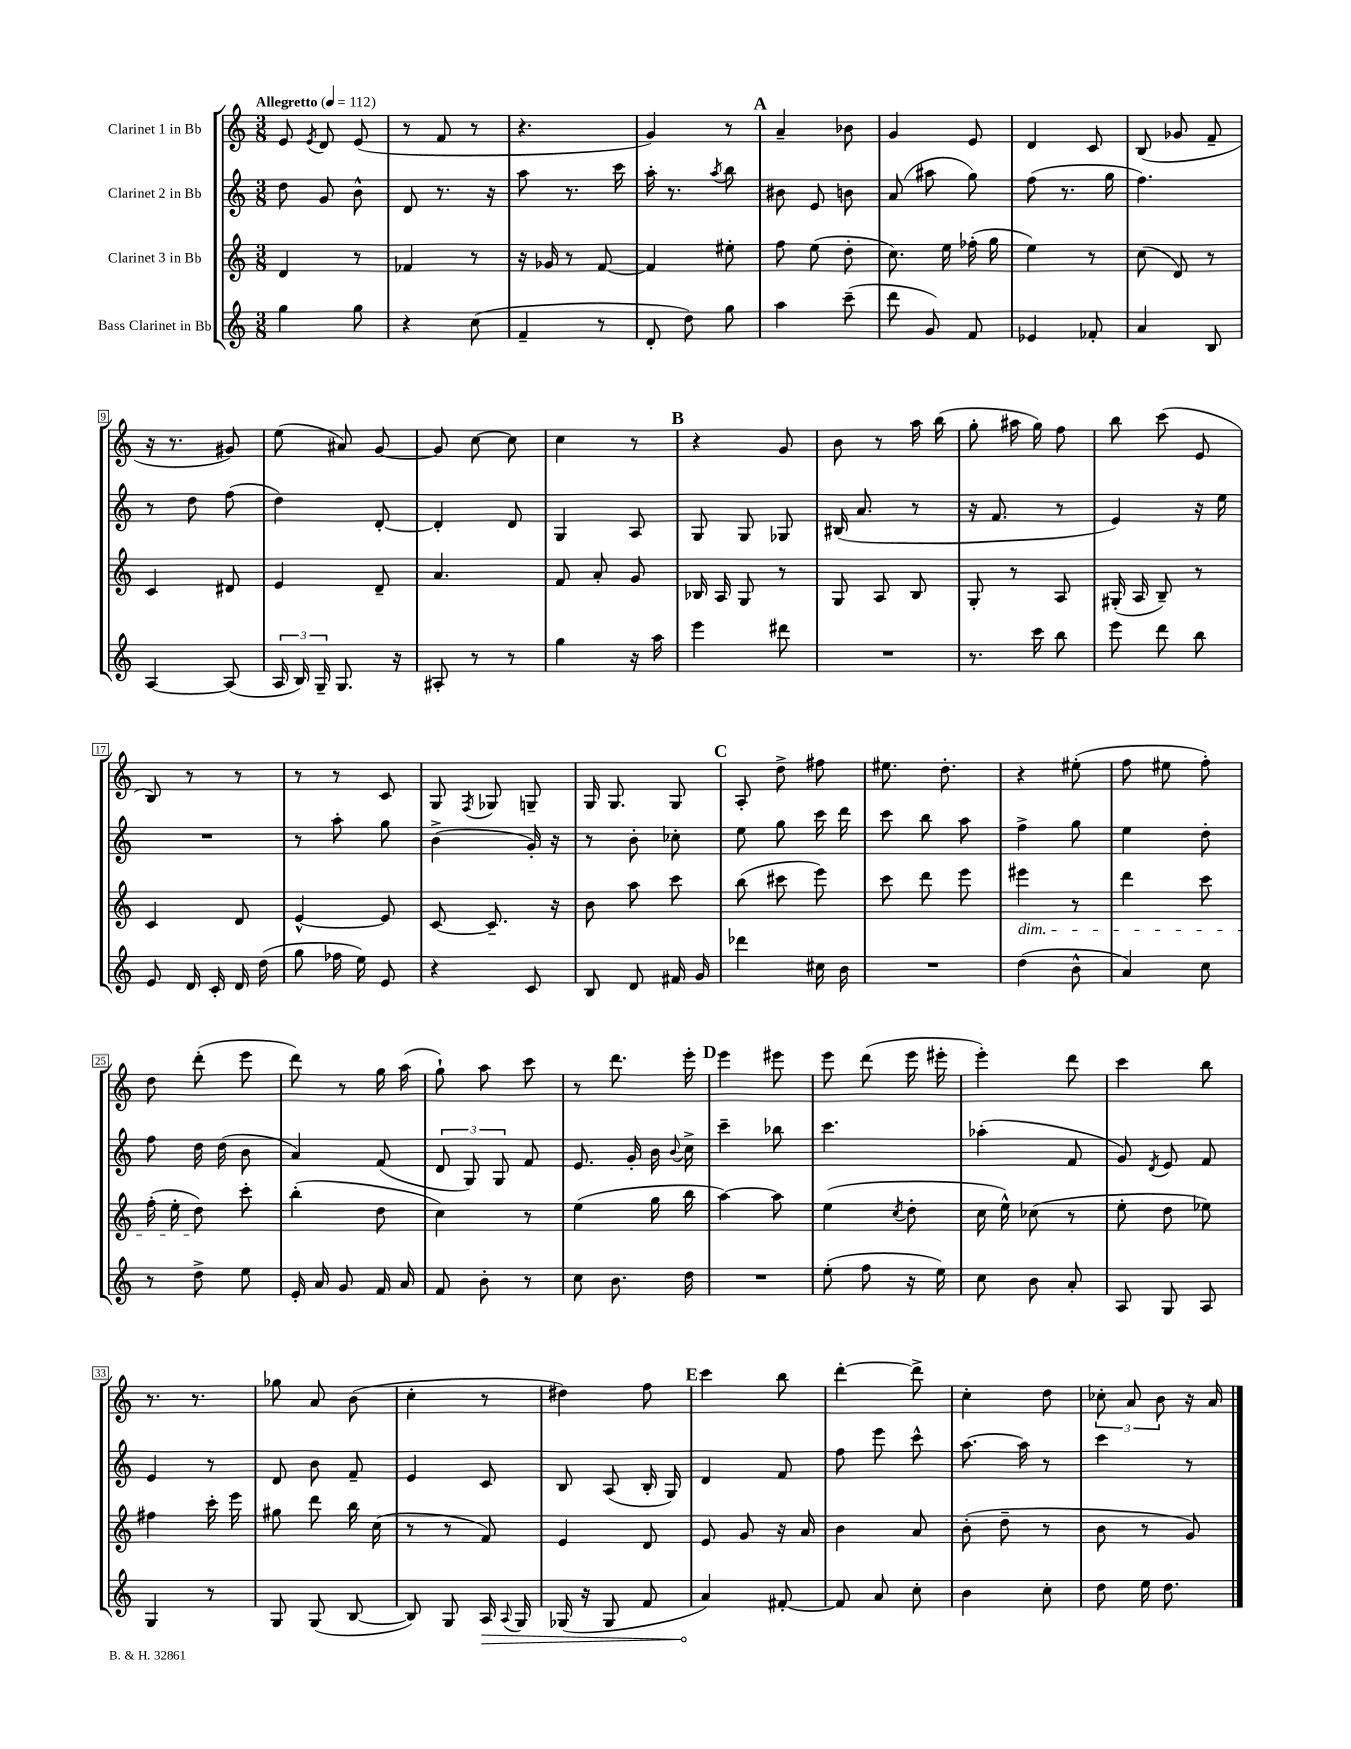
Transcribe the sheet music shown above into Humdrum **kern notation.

**kern	**dynam	**kern	**kern	**kern
*part4	*part4	*part3	*part2	*part1
*staff4	*staff4	*staff3	*staff2	*staff1
*I"Bass Clarinet in Bb	*	*I"Clarinet 3 in Bb	*I"Clarinet 2 in Bb	*I"Clarinet 1 in Bb
*clefG2	*	*clefG2	*clefG2	*clefG2
*k[]	*	*k[]	*k[]	*k[]
*M3/8	*	*M3/8	*M3/8	*M3/8
*MM112	*	*MM112	*MM112	*MM112
=1	=1	=1	=1	=1
!	!	!	!	!LO:TX:a:B:t=Allegretto
4gg\	.	4d/	8dd\	8e/
.	.	.	.	8qe/
.	.	.	8g/	8d/
8gg\	.	8r	8b^^\	(8e/
=2	=2	=2	=2	=2
4r	.	4f-X/	8d/	8r
.	.	.	8.r	8f/
(8cc\	.	8r	.	8r
.	.	.	16r	.
=3	=3	=3	=3	=3
4f~/	.	16r	8aa\	4.r
.	.	16g-X/	.	.
.	.	8r	8.r	.
8r	.	[8f/	.	.
.	.	.	16ccc\	.
=4	=4	=4	=4	=4
8d'/	.	4f/]	16aa'\	4g/)
.	.	.	8.r	.
8dd\)	.	.	.	.
.	.	.	8qaa/	.
8gg\	.	8ee#X'\	8bb\	8r
!!LO:REH:place=s1:t=A
=5	=5	=5	=5	=5
4aa\	.	8ff\	8b#X\	4a~/
.	.	(8ee\	8e/	.
(8ccc~\	.	8dd'\	8bn\	8b-X\
=6	=6	=6	=6	=6
8ddd\	.	8.cc\)	(8a/	4g/
8g/)	.	.	8aa#X\	.
.	.	16ee\	.	.
8f/	.	(16ff-X'\	8gg\)	8e/
.	.	16gg\	.	.
=7	=7	=7	=7	=7
4e-X/	.	4ee\)	(8ff\	4d/
.	.	.	8.r	.
8f-X'/	.	8r	.	8c/
.	.	.	16gg\	.
=8	=8	=8	=8	=8
4a/	.	(8cc\	4.ff\)	(8B/
.	.	8d/)	.	8g-X/
8B/	.	8r	.	8f~/
!!LO:LB:g=z
=9	=9	=9	=9	=9
[4A/	.	4c/	8r	16r
.	.	.	.	8.r
.	.	.	8dd\	.
(8A/]	.	8d#X/	(8ff\	8g#X/)
=10	=10	=10	=10	=10
24A/	.	4e/	4dd\)	(8ee\
24B/)	.	.	.	.
24G~/	.	.	.	.
8.G/	.	.	.	8a#X/)
.	.	8d~/	[8d'/	[8g/
16r	.	.	.	.
=11	=11	=11	=11	=11
8A#X'/	.	4.a/	4d'/]	8g/]
8r	.	.	.	[8cc\
8r	.	.	8d/	8cc\]
=12	=12	=12	=12	=12
4gg\	.	8f/	4G/	4cc\
.	.	8a'/	.	.
16r	.	8g/	8A/	8r
16aa\	.	.	.	.
!!LO:REH:place=s1:t=B
=13	=13	=13	=13	=13
4eee\	.	16B-X/	8G/	4r
.	.	16A/	.	.
.	.	8G/	8G/	.
8ddd#X\	.	8r	8G-X/	8g/
=14	=14	=14	=14	=14
4.r	.	8G/	(16B#X/	8b\
.	.	.	8.a/	.
.	.	8A/	.	8r
.	.	8B/	8r	16aa\
.	.	.	.	(16bb\
=15	=15	=15	=15	=15
8.r	.	8G'/	16r	8gg'\
.	.	.	8.f/	.
.	.	8r	.	16aa#X\
16ccc\	.	.	.	16gg\)
8bb\	.	8A/	8r	8ff\
=16	=16	=16	=16	=16
8eee\	.	(16G#X'/	4e/)	8bb\
.	.	16A/	.	.
8ddd\	.	8B~/)	.	(8ccc\
8bb\	.	8r	16r	8e/
.	.	.	16ee\	.
!!LO:LB:g=z
=17	=17	=17	=17	=17
8e/	.	4c/	4.r	8B/)
16d/	.	.	.	8r
16c'/	.	.	.	.
16d/	.	8d/	.	8r
(16dd\	.	.	.	.
=18	=18	=18	=18	=18
8gg\	.	[4e^^/	8r	8r
16ff-X\	.	.	8aa'\	8r
16ee\)	.	.	.	.
8e/	.	8e/]	8gg\	8c/
=19	=19	=19	=19	=19
4r	.	[8c/	(4b^\	8G/
.	.	.	.	8qF/
.	.	8.c~/]	.	8G-X/
8c/	.	.	16g'/)	8Gn~/
.	.	16r	16r	.
=20	=20	=20	=20	=20
8B/	.	8b\	8r	16G/
.	.	.	.	8.G/
8d/	.	8aa\	8b'\	.
16f#X/	.	8ccc\	8cc-X'\	8G/
16g/	.	.	.	.
!!LO:REH:place=s1:t=C
=21	=21	=21	=21	=21
4ddd-X\	.	(8bb\	8ee\	8A'/
.	.	8ccc#X\	8gg\	8dd^\
16cc#X\	.	8eee\)	16ccc\	8ff#X\
16b\	.	.	16ddd\	.
=22	=22	=22	=22	=22
4.r	.	8ccc\	8ccc\	8.ee#X\
.	.	8ddd\	8bb\	.
.	.	.	.	8.dd'\
.	.	8eee\	8aa\	.
=23	=23	=23	=23	=23
!	!	!LO:TX:b:i:t=dim.	!	!
(4dd\	.	4eee#X\	4ff^\	4r
8b^^\	.	8r	8gg\	(8ee#X'\
=24	=24	=24	=24	=24
4a/)	.	4ddd\	4ee\	8ff\
.	.	.	.	8ee#X\
8cc\	.	8ccc\	8dd'\	8ff'\)
!!LO:LB:g=z
=25	=25	=25	=25	=25
8r	.	(16ff'\	8ff\	8dd\
.	.	16ee'\	.	.
8dd^\	.	8dd\)	16dd\	(8ddd'\
.	.	.	(16dd\	.
8ee\	.	8ccc'\	8b\	8eee\
=26	=26	=26	=26	=26
16e'/	.	(4bb'\	4a/)	8ddd\)
16a/	.	.	.	.
8g/	.	.	.	8r
16f/	.	8dd\	(8f/	16gg\
16a/	.	.	.	(16aa\
=27	=27	=27	=27	=27
8f/	.	4cc\)	12d/	8gg`\)
.	.	.	12G/)	.
8b'\	.	.	.	8aa\
.	.	.	12G/	.
8r	.	8r	8f/	8ccc\
=28	=28	=28	=28	=28
8cc\	.	(4ee\	8.e/	8r
8.b\	.	.	.	8.ddd\
.	.	.	16g'/	.
.	.	16gg\	16b\	.
.	.	.	8qqb/	.
16dd\	.	16bb\	16cc^\	16eee'\
!!LO:REH:place=s1:t=D
=29	=29	=29	=29	=29
4.r	.	[4aa\)	4ccc~\	4eee\
.	.	8aa\]	8bb-X\	8eee#X\
=30	=30	=30	=30	=30
(8ee'\	.	(4ee\	4.ccc\	8eee\
8ff\	.	.	.	(8ddd\
.	.	8qcc/	.	.
16r	.	8dd'\	.	16eee\
16ee\)	.	.	.	16eee#X'\
=31	=31	=31	=31	=31
8cc\	.	16cc\	(4aa-X'\	4eee'\)
.	.	16ee^^\)	.	.
8b\	.	(8cc-X\	.	.
8a'/	.	8r	8f/	8ddd\
=32	=32	=32	=32	=32
8A/	.	8ee'\	8g/)	4ccc\
.	.	.	8qd/	.
8G/	.	8dd\	8e/	.
8A/	.	8ee-X\)	8f/	8bb\
!!LO:LB:g=z
=33	=33	=33	=33	=33
4G/	.	4ff#X\	4e/	8.r
.	.	.	.	8.r
8r	.	16ccc'\	8r	.
.	.	16eee\	.	.
=34	=34	=34	=34	=34
8G/	.	8gg#X\	8d/	8gg-X\
(8G/	.	8ddd\	8b\	8a/
[8B/	.	16bb\	8f~/	(8b\
.	.	(16cc\	.	.
=35	=35	=35	=35	=35
8B/])	.	8r	4e/	4cc'\
8G/	.	8r	.	.
!	!LO:HP:b	!	!	!
16A/	>	8f/)	8c/	8r
8qqA/	.	.	.	.
16G/	.	.	.	.
=36	=36	=36	=36	=36
(16G-X/	.	4e/	8B/	4dd#X\)
16r	.	.	.	.
8G-/	.	.	(8A/	.
8f/	.	8d/	16B'/	8ff\
.	.	.	16G/)	.
!!LO:REH:place=s1:t=E
=37	=37	=37	=37	=37
4a/)	.	8e/	4d/	4ccc\
.	.	8g/	.	.
[8f#X'/	]	16r	8f/	8bb\
.	.	16a/	.	.
=38	=38	=38	=38	=38
8f#/]	.	4b\	8ff\	[4ddd'\
8a/	.	.	8eee\	.
8cc'\	.	8a/	8ccc^^\	8ddd^\]
=39	=39	=39	=39	=39
4b\	.	(8b'\	[8.aa\	4cc'\
.	.	8dd~\	.	.
.	.	.	16aa\]	.
8cc'\	.	8r	8r	8dd\
=40	=40	=40	=40	=40
8dd\	.	8b\	4ccc\	12cc-X'\
.	.	.	.	12a/
16ee\	.	8r	.	.
.	.	.	.	12b\
8.dd\	.	.	.	.
.	.	8g/)	8r	16r
.	.	.	.	16a/
==	==	==	==	==
*-	*-	*-	*-	*-
